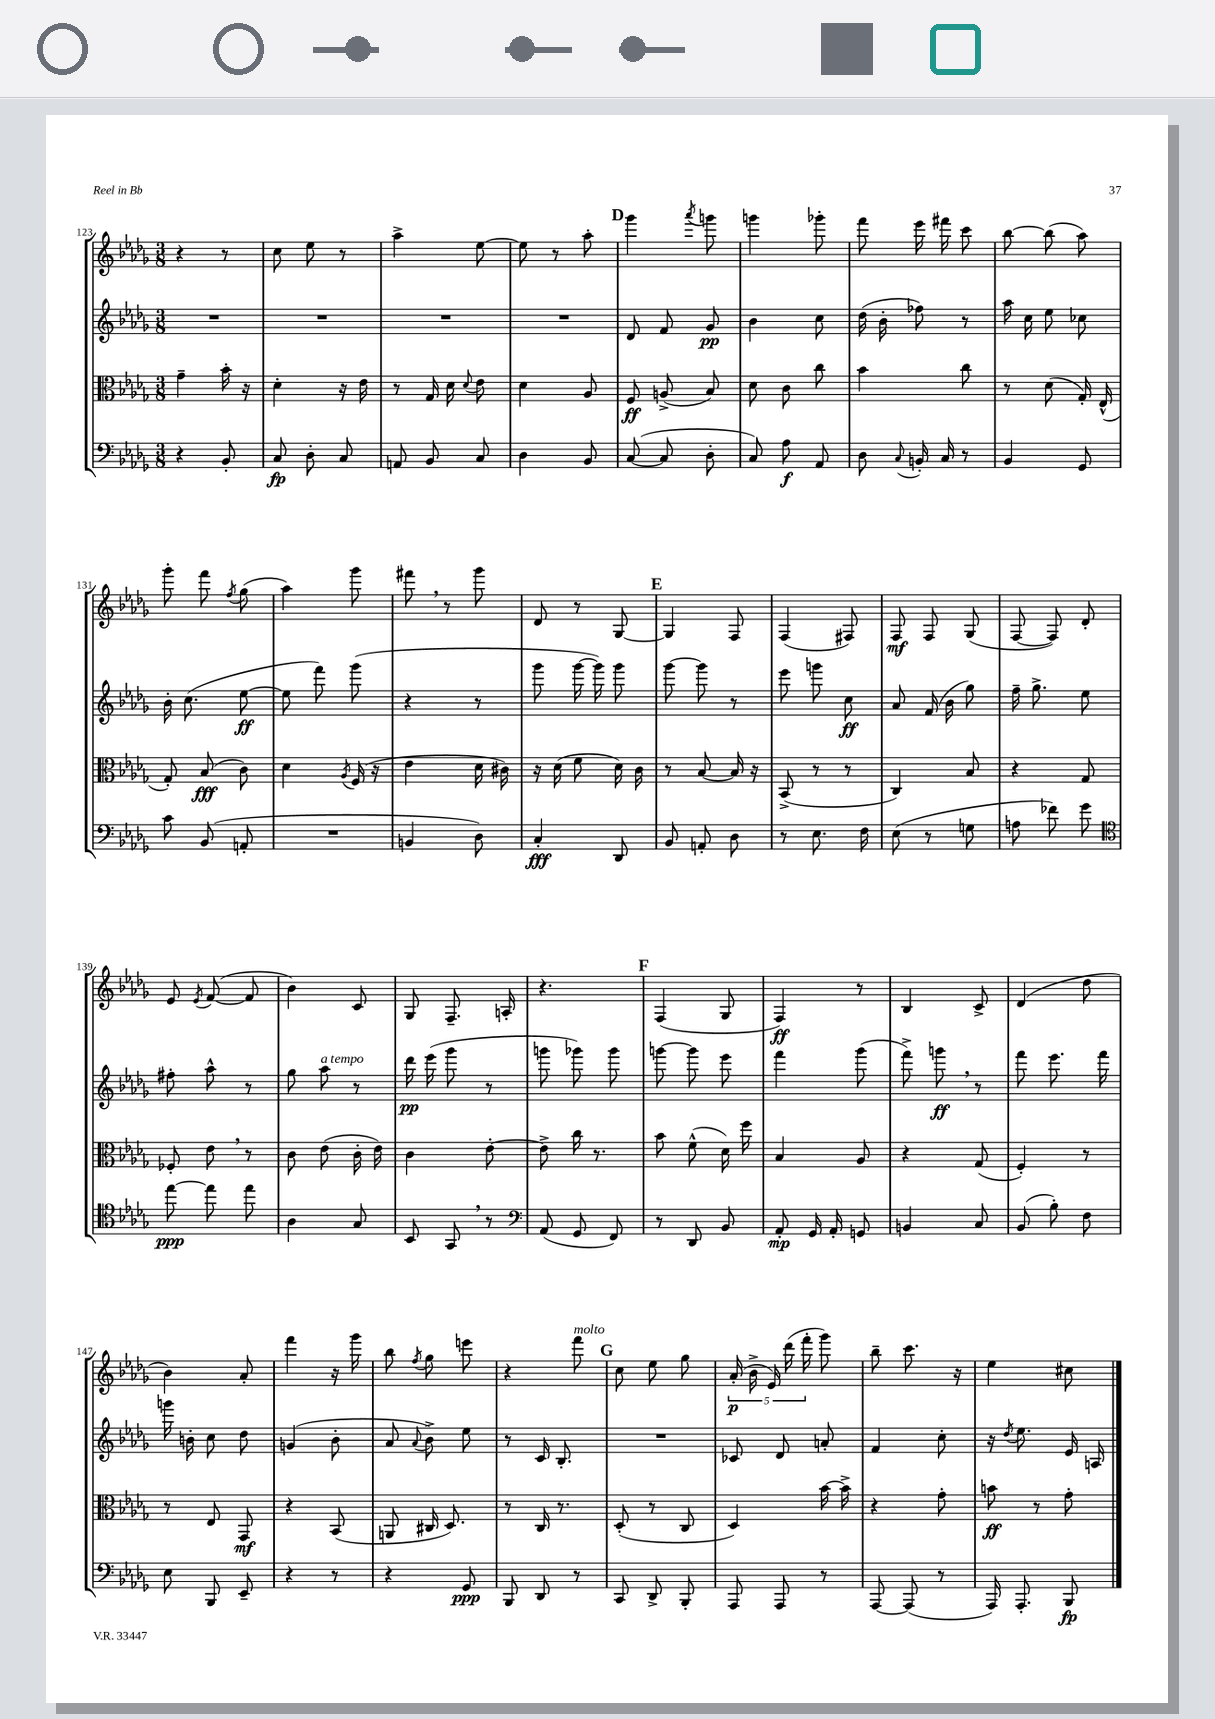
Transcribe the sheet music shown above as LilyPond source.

<<
\new StaffGroup <<
\new Staff = "s0" {
    \clef treble \key des \major \numericTimeSignature \time 3/8
    \autoBeamOff r4 r8 |
    c''8 ees''8 r8 |
    aes''4-> ees''8~ |
    ees''8 r8 aes''8-. |
    \mark \markup { \bold "D" } ges'''4 \acciaccatura { aes'''8 } g'''8 |
    g'''4 ges'''8-. |
    f'''8 ees'''16 fis'''16 c'''8 |
    bes''8~ bes''8( aes''8) |
    ges'''8-. f'''8 \acciaccatura { f''8 } ges''8( |
    aes''4) ges'''8 |
    fis'''8 \breathe r8 ges'''8 |
    des'8 r8 ges8~ |
    \mark \markup { \bold "E" } ges4 f8 |
    f4( fis8) |
    f8\mf f8 ges8( |
    f8~ f8) des'8-. |
    ees'8 \acciaccatura { ees'8 } f'8~( f'8 |
    bes'4) c'8 |
    ges8 f8.-- a16-. |
    r4. |
    \mark \markup { \bold "F" } f4( ges8 |
    f4\ff) r8 |
    bes4 c'8-> |
    des'4( des''8 |
    bes'4) aes'8-. |
    f'''4 r16 ges'''16 |
    bes''8 \acciaccatura { f''8 } ges''8 e'''8 |
    r4 f'''8^\markup { \italic "molto" } |
    \mark \markup { \bold "G" } c''8 ees''8 ges''8 |
    \tuplet 5/4 { aes'16-.\p( bes'16-> ees'16) des'''16( f'''16-. } ges'''8) |
    bes''8-- c'''8. r16 |
    ees''4 cis''8 \bar "|." |
}
\new Staff = "s1" {
    \clef treble \key des \major \numericTimeSignature \time 3/8
    \autoBeamOff R4. |
    R4. |
    R4. |
    R4. |
    \mark \markup { \bold "D" } des'8 f'8 ges'8\pp |
    bes'4 c''8 |
    des''16( bes'16-. fes''8) r8 |
    aes''16 c''16 ees''8 ces''8 |
    bes'16-. c''8.( ees''8~\ff |
    ees''8 f'''8) ges'''8( |
    r4 r8 |
    ges'''8 ges'''16~ ges'''16) ges'''8 |
    \mark \markup { \bold "E" } ges'''8~ ges'''8 r8 |
    ees'''8 g'''8 c''8\ff |
    aes'8 f'16( bes'16 ges''8) |
    f''16-- ges''8.-> ees''8 |
    fis''8-. aes''8-^ r8 |
    ges''8 aes''8^\markup { \italic "a tempo" } r8 |
    des'''16\pp ees'''16( ges'''8 r8 |
    g'''8 ges'''8) ges'''8 |
    \mark \markup { \bold "F" } g'''8~ g'''8 ees'''8 |
    f'''4 ges'''8( |
    f'''8->) g'''8\ff \breathe r8 |
    f'''8 ees'''8. f'''16 |
    g'''16 b'16-. c''8 des''8 |
    g'4( bes'8-. |
    aes'8 \appoggiatura { aes'8 } bes'8->) ees''8 |
    r8 c'16 bes8.-. |
    \mark \markup { \bold "G" } R4. |
    ces'8 des'8 a'8-. |
    f'4 c''8-. |
    r16 \acciaccatura { des''8 } ees''8. ees'16 a16 \bar "|." |
}
\new Staff = "s2" {
    \clef alto \key des \major \numericTimeSignature \time 3/8
    \autoBeamOff ges'4-- bes'16-. r16 |
    des'4-. r16 ees'16 |
    r8 ges16 des'16 \appoggiatura { des'8 } ees'8 |
    des'4 aes8 |
    \mark \markup { \bold "D" } f8\ff a8->( bes8) |
    des'8 c'8 c''8 |
    bes'4 c''8 |
    r8 des'8( ges16-.) ees16-^( |
    ges8-.) bes8\fff( c'8) |
    des'4 \acciaccatura { aes8 } f16( r16 |
    ees'4 des'16 cis'16) |
    r16 des'16( f'8 des'16) c'16 |
    \mark \markup { \bold "E" } r8 bes8~ bes16 r16 |
    bes,8->( r8 r8 |
    c4) bes8 |
    r4 ges8 |
    fes8-. ees'8 \breathe r8 |
    c'8 ees'8( c'16-. ees'16) |
    c'4 ees'8~-. |
    ees'8-> c''16 r8. |
    \mark \markup { \bold "F" } bes'8 f'8-^( des'16) f''16 |
    bes4 aes8 |
    r4 ges8( |
    f4-.) r8 |
    r8 ees8 ges,8\mf |
    r4 bes,8( |
    a,8 cis16 des8.) |
    r8 c16 r8. |
    \mark \markup { \bold "G" } des8-.( r8 c8 |
    des4) bes'16~ bes'16-> |
    r4 ges'8-. |
    b'8\ff r8 ges'8-. \bar "|." |
}
\new Staff = "s3" {
    \clef bass \key des \major \numericTimeSignature \time 3/8
    \autoBeamOff r4 bes,8-. |
    c8\fp des8-. c8 |
    a,8 bes,8 c8 |
    des4 bes,8 |
    \mark \markup { \bold "D" } c8~( c8 des8-. |
    c8) aes8\f aes,8 |
    des8 \appoggiatura { c8 } b,16-. c16 r8 |
    bes,4 ges,8 |
    c'8 bes,8( a,8-. |
    R4. |
    b,4 des8) |
    c4-.\fff des,8 |
    \mark \markup { \bold "E" } bes,8 a,8-. des8 |
    r8 ees8. f16 |
    ees8( r8 g8 |
    a8 fes'8) ges'8 |
    \clef tenor ees''8~\ppp ees''8 ees''8 |
    aes4 ges8 |
    bes,8 ges,8 \breathe r8 |
    \clef bass aes,8( ges,8 f,8) |
    \mark \markup { \bold "F" } r8 des,8 bes,8 |
    aes,8-.\mp ges,16 aes,16-. g,8 |
    b,4 c8 |
    bes,8( bes8-.) f8 |
    ees8 bes,,8 ees,8-- |
    r4 r8 |
    r4 ges,8\ppp |
    bes,,8 des,8 r8 |
    \mark \markup { \bold "G" } c,8 des,8-> bes,,8-. |
    aes,,8 aes,,8 r8 |
    aes,,8~ aes,,8( r8 |
    aes,,16) aes,,8.-. bes,,8\fp \bar "|." |
}
>>
>>
\layout { \context { \Score currentBarNumber = #123 } }
